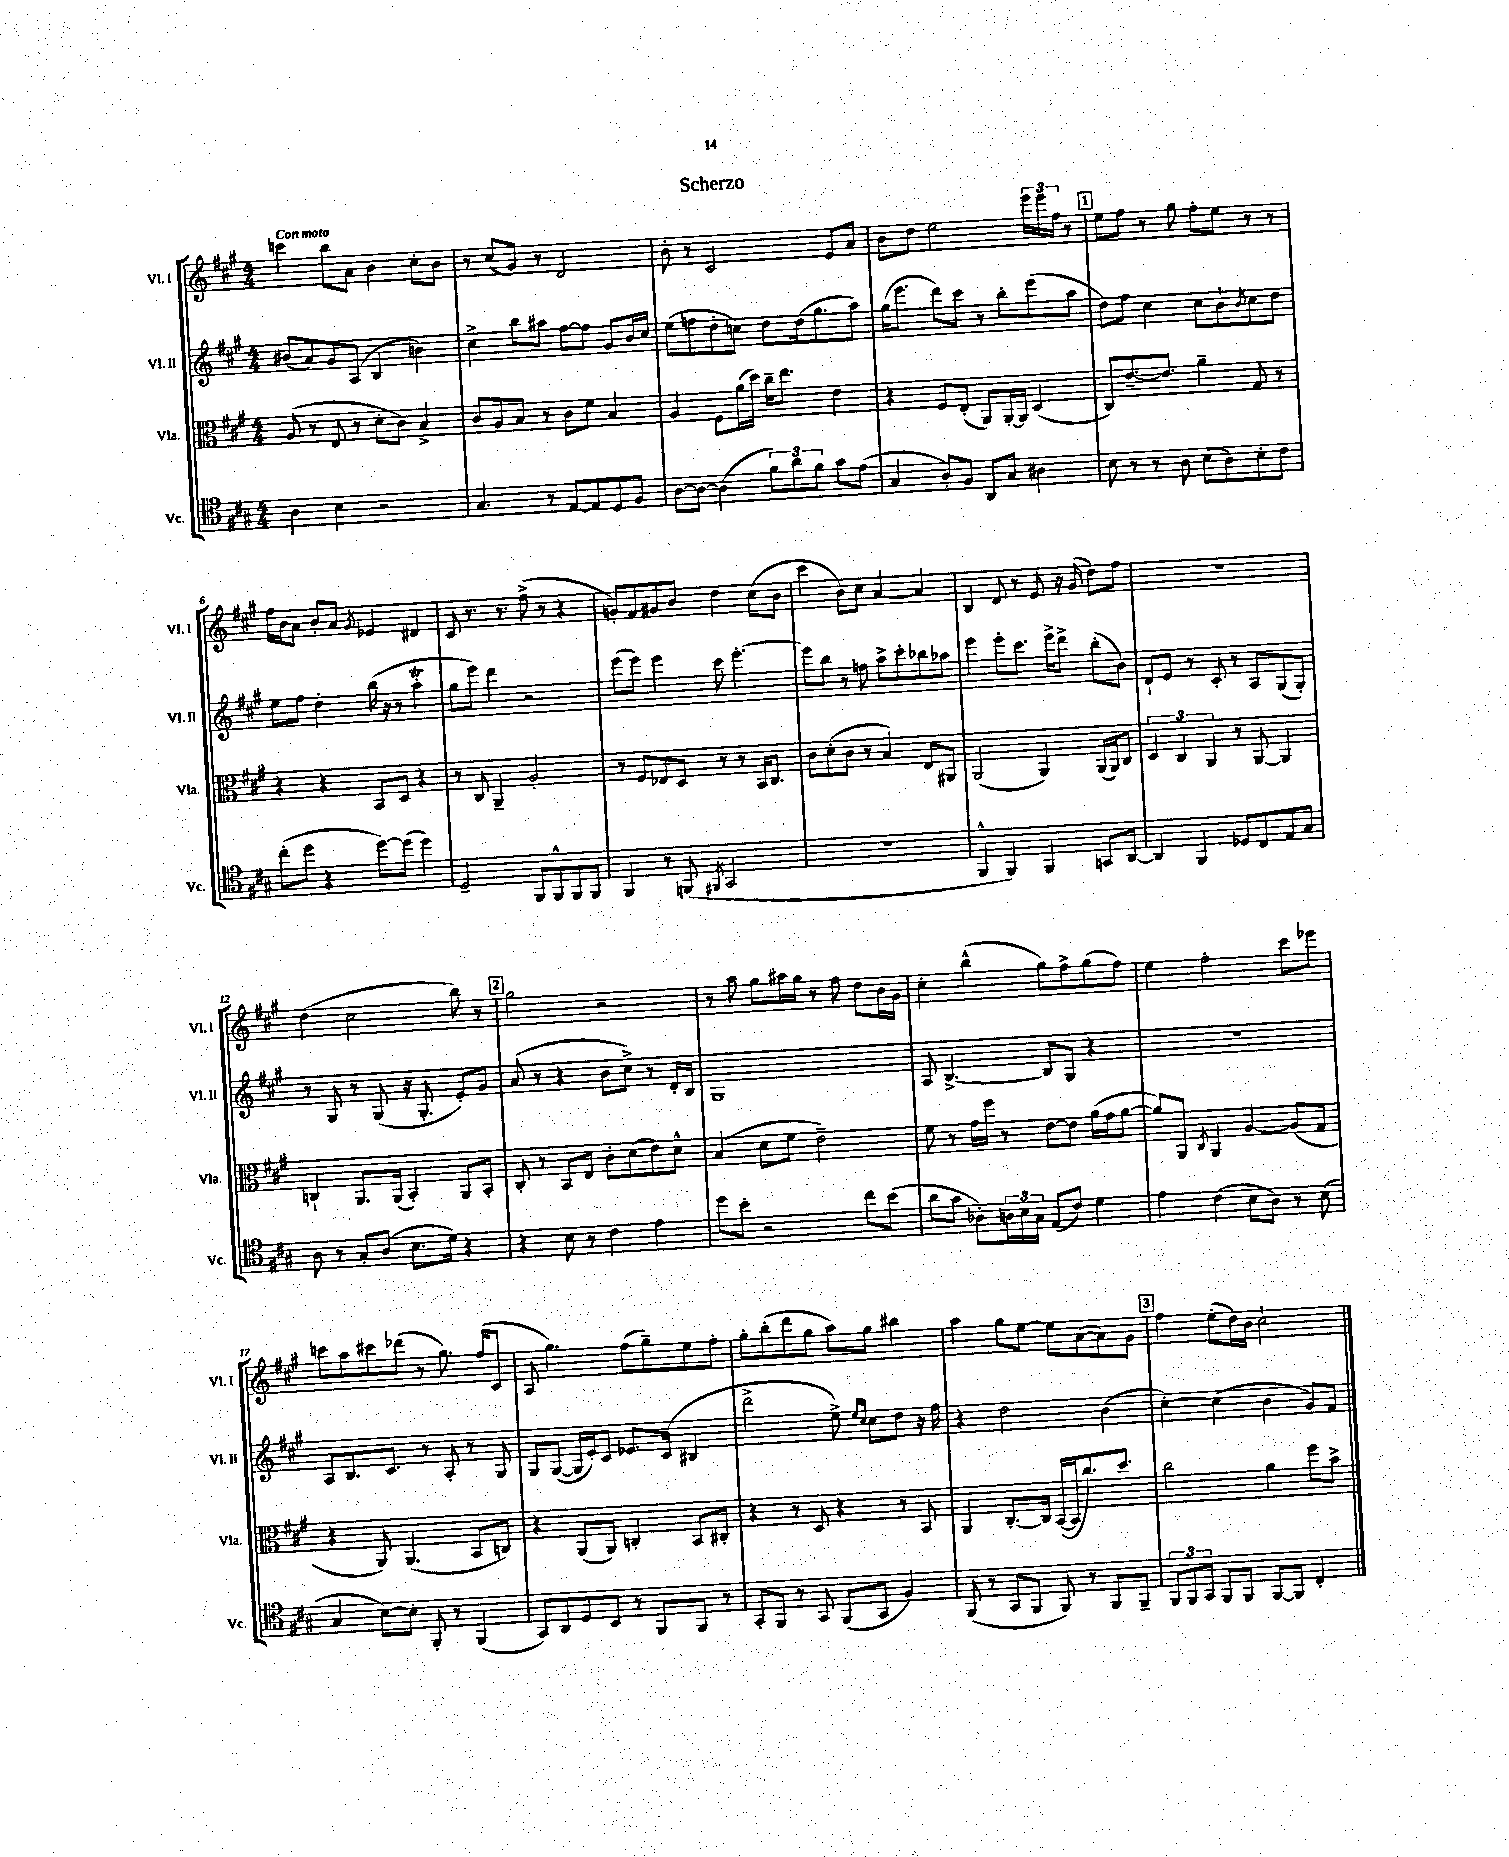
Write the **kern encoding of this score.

**kern	**kern	**kern	**kern
*part4	*part3	*part2	*part1
*staff4	*staff3	*staff2	*staff1
*I"Vc.	*I"Vla.	*I"Vl. II	*I"Vl. I
*I'Vc.	*I'Vla.	*I'Vl. II	*I'Vl. I
*clefC4	*clefC3	*clefG2	*clefG2
*k[f#c#g#]	*k[f#c#g#]	*k[f#c#g#]	*k[f#c#g#]
*M4/4	*M4/4	*M4/4	*M4/4
=1	=1	=1	=1
!	!	!	!LO:TX:a:B:t=Con moto
4A\	(8A/	(8b#X/L	4cccn\
.	8r	8a/)	.
4B\	8E/	8g#/	8bb\L
.	8r	(8A/J	8a\J
2r	8d'\L	4B/	4b\
.	8c#\J)	.	.
.	4B^/	4bn\)	8cc#'\L
.	.	.	8b\J
=2	=2	=2	=2
4.G#/	8c#/L	4cc#^\	8r
.	8A/	.	(8cc#/L
.	8B/J	8bb\L	8g#/J)
8r	8r	8aa#X\J	8r
[8E/L	8c#\L	[8ff#\L	2d/
8E/]	8f#\J	8ff#\J]	.
8D/	4B/	8g#/L	.
8F#/J	.	16b/L	.
.	.	16cc#/JJ	.
=3	=3	=3	=3
[8A\L	4A/	(8ee\L	8b'\
8A\J_	.	8ffn\	8r
(4A\]	8F#\L	8dd'\	2c#/
.	(16a\L	8ccn\J)	.
.	16dd\JJ)	.	.
12f#\L)	16cc#~\KL	8dd\L	.
.	8.ee\J	.	.
12a\	.	.	.
.	.	(16dd\k	.
12f#\J	.	.	.
.	.	8.gg#\	.
8g#\L	4e\	.	8e/L
(8e\J	.	8aa\J)	8a/J
=4	=4	=4	=4
4G#/	4r	(16gg#\KL	8b\L
.	.	8.eee\J	.
.	.	.	8dd\J
8A'/L)	8F#/L	8ddd\L)	2ee\
8F#/J	(8E'/J	8ccc#\J	.
8AA/L	8AA/L)	8r	.
8G#/J	[16AA'/L	8bb'\L	.
.	16AA/JJ]	.	.
4A#X\	(4D/	(8eee\	24eee\LL
.	.	.	24eee\
.	.	.	24ff#\JJ
.	.	8aa\J	8r
!!LO:REH:place=s1:t=1
=5	=5	=5	=5
8B\	8C#/L)	8dd\L)	8ee\L
8r	[8.e~/	8ff#\J	8ff#\J
8r	.	4cc#\	8r
.	8.e/J]	.	.
8A\	.	.	8gg#\
(8B\L	4a~\	8cc#\L	8ff#'\L
8A\)	.	8b`\	8ee\J
.	.	8qb/	.
8B'\	8G#/	8cc#\	8r
8c#\J	8r	8dd\J	8r
!!LO:LB:g=z
=6	=6	=6	=6
(8cc#'\L	4r	8ee\L	16ff#\LL
.	.	.	16b\J
8dd\J	.	8ff#\J	8a\J
4r	4r	4dd'\	8b'/L
.	.	.	8a/J
.	.	.	8qg#/
[8dd\L)	8BB/L	(16bb\	4e-X/
.	.	16r	.
(8dd\J]	8D/J	8r	.
4dd\)	4r	4aaT'\	4d#X/
=7	=7	=7	=7
2D~/	8r	8gg#\L	8c#/
.	8C#/	8eee\J)	8.r
.	4AA~/	4ddd\	.
.	.	.	8.r
8FF#/L	2A'/	2r	(8ff#^\
8FF#^^/	.	.	8r
8FF#/	.	.	4r
8FF#/J	.	.	.
=8	=8	=8	=8
4FF#/	8r	(8eee\L	8gn'/L)
.	8F#/L	8eee\J)	8f#/
8r	8E-X/	4eee\	8g#X/
(8FFn/	8D/J	.	8b/J
8qFF#X/	.	.	.
2GG#/	8r	8ccc#\	4dd\
.	8r	[4.eee'\	.
.	16BB/KL	.	(8cc#\L
.	8.C#/J	.	.
.	.	.	8b\J
=9	=9	=9	=9
1r	8c#\L	8eee\L]	4ccc#\
.	(8d'\	8bb\J	.
.	8c#\J	8r	8b\L)
.	8r	8ffn\	8cc#\J
.	4B/)	8aa^\L	[4a/
.	.	8ccc#'\	.
.	8E/L	8bb-X\	4a/]
.	8AA#X/J	8aa-X\J	.
=10	=10	=10	=10
4FF#^^/	(2AA/	4eee\	4B/
4FF#/)	.	8eee'\L	8d/
.	.	8.ccc#\J	8r
4FF#/	4AA/)	.	8e/
.	.	16eee^\KL	.
.	.	8ddd^\J	16r
.	.	.	(16g#/
8GGn/L	(16AA/LL	(8bb'\L	8dd\L)
.	16AA/J)	.	.
[8AA/J	8C#/J	8b\J)	8ff#\J
=11	=11	=11	=11
4AA/]	6D/	8d`/L	1r
.	.	8e/J	.
.	6C#/	.	.
4FF#/	.	8r	.
.	6AA/	.	.
.	.	8c#'/	.
8D-X/L	8r	8r	.
8C#/	[8AA/	8A/L	.
8E/	4AA/]	(8G#/	.
8G#/J	.	8G#'/J)	.
!!LO:LB:g=z
=12	=12	=12	=12
8A\	4Cn`/	8r	(4dd\
8r	.	8G#/	.
8G#'/L	8.AA/L	8r	2cc#\
(8A/J	.	(8G#/	.
.	(16AA/Jk	.	.
8.B\L	4BB'/)	16r	.
.	.	8.G#'/	.
16d\Jk)	.	.	.
4r	8AA/L	8e'/L)	8bb\)
.	8BB'/J	8g#/J	8r
!!LO:REH:place=s1:t=2
=13	=13	=13	=13
4r	8C#'/	(8a/	2gg#\
.	8r	8r	.
8B\	8BB/L	4r	.
8r	8E/J	.	.
4c#\	8c#'\L	8b\L	2r
.	(8d\	8cc#^\J)	.
4e\	8e\)	8r	.
.	8d^^\J	16d'/LL	.
.	.	16B/JJ	.
=14	=14	=14	=14
8dd\L	(4B/	1G#	8r
8b'\J	.	.	8aa\
2r	8d\L	.	8gg#\L
.	8f#\J	.	16aa#X\L
.	.	.	16gg#\JJ
.	2e~\)	.	8r
.	.	.	8ff#\
8cc#\L	.	.	8dd\L
(8b\J	.	.	16b\L
.	.	.	16g#\JJ
=15	=15	=15	=15
8a\L	8f#\	8A/	4cc#'\
8g#\J	8r	[4.B^/	.
8A-X'\L)	16g#\LL	.	(4bb^^\
.	16ff#\JJ	.	.
24An\L	8r	.	.
24B\	.	.	.
24G#\JJ	.	.	.
(8E/L	[8e\L	8B/L]	8gg#\L)
8c#/J)	8e\J]	8G#/J	8ff#^\
4d\	(16a\LL	4r	(8gg#\
.	16g#\J	.	.
.	[8a\J	.	8ff#\J)
=16	=16	=16	=16
4e\	8a/L])	1r	4ee\
.	8AA/J	.	.
.	8qC#/	.	.
(4c#\	4AA/	.	2ff#'\
8B\L	[4A/	.	.
8A\J)	.	.	.
8r	(8A/L]	.	8ccc#\L
(8B\	8G#/J	.	8eee-X\J
!!LO:LB:g=z
=17	=17	=17	=17
4G#/	4r	8A/L	8cccn\L
.	.	8.B/	8aa\
[8B\L)	8AA/)	.	8ccc#X\
.	.	8.c#/J	.
8B'\J]	(4.AA/	.	(8ddd-X\J
8FF#'/	.	8r	8r
8r	.	8A'/	8.gg#\)
(4FF#/	8BB/L	8r	.
.	.	.	(16ff#/KL
.	8Cn/J)	8G#/	8c#/J
=18	=18	=18	=18
8GG#/L)	4r	8G#/L	8A/
8AA/	.	([8G#/J	4.gg#\)
8D/	(8AA/L	16G#/LL]	.
.	.	16e'/J)	.
8BB/J	8AA/J)	8c#/J	.
8r	4Cn'/	8.e-X/L	(8ff#\L
8FF#/L	.	.	8gg#~\)
.	.	(16c#/Jk	.
8FF#/J	8BB/L	4B#X/	8ee\
8r	8C#X'/J	.	8ff#'\J
=19	=19	=19	=19
8GG#'/L	4r	2ddd^\	8gg#'\L
8FF#/J	.	.	(8bb'\
8r	8r	.	8ddd\
8GG#/	8D/	.	8gg#\J
(8FF#/L	4r	8ee^\)	8aa\L)
.	.	16qqee/LL	.
.	.	16qqcc#/JJ	.
8GG#/J	.	8cc#\L	8gg#\J
4F#/)	8r	8dd\J	4bb#X\
.	8BB/	16r	.
.	.	16ff#\	.
=20	=20	=20	=20
(8FF#/	4AA/	4r	4aa\
8r	.	.	.
8GG#/L	[8.C#'/L	2dd\	8gg#\L
8FF#/J	.	.	[8ee\J
.	16C#/Jk]	.	.
8FF#/)	([16BB/LL	.	8ee\L]
.	16BB/J]	.	.
8r	8.cc#/)	.	([8a\
8FF#/L	.	(4b\	8a\])
.	8.dd/J	.	.
8FF#~/J	.	.	8g#\J
!!LO:REH:place=s1:t=3
=21	=21	=21	=21
12FF#/L	2cc#\	[4cc#'\)	4ff#\
12FF#/	.	.	.
12GG#/J	.	.	.
8FF#/L	.	(4cc#\]	(8ee'\L
8FF#/J	.	.	16dd\L)
.	.	.	16b\JJ
[8FF#/L	4a\	4b\	2cc#`\
8FF#/J]	.	.	.
4C#'/	8ff#\L	8g#/L)	.
.	8b^\J	8f#/J	.
==	==	==	==
*-	*-	*-	*-
